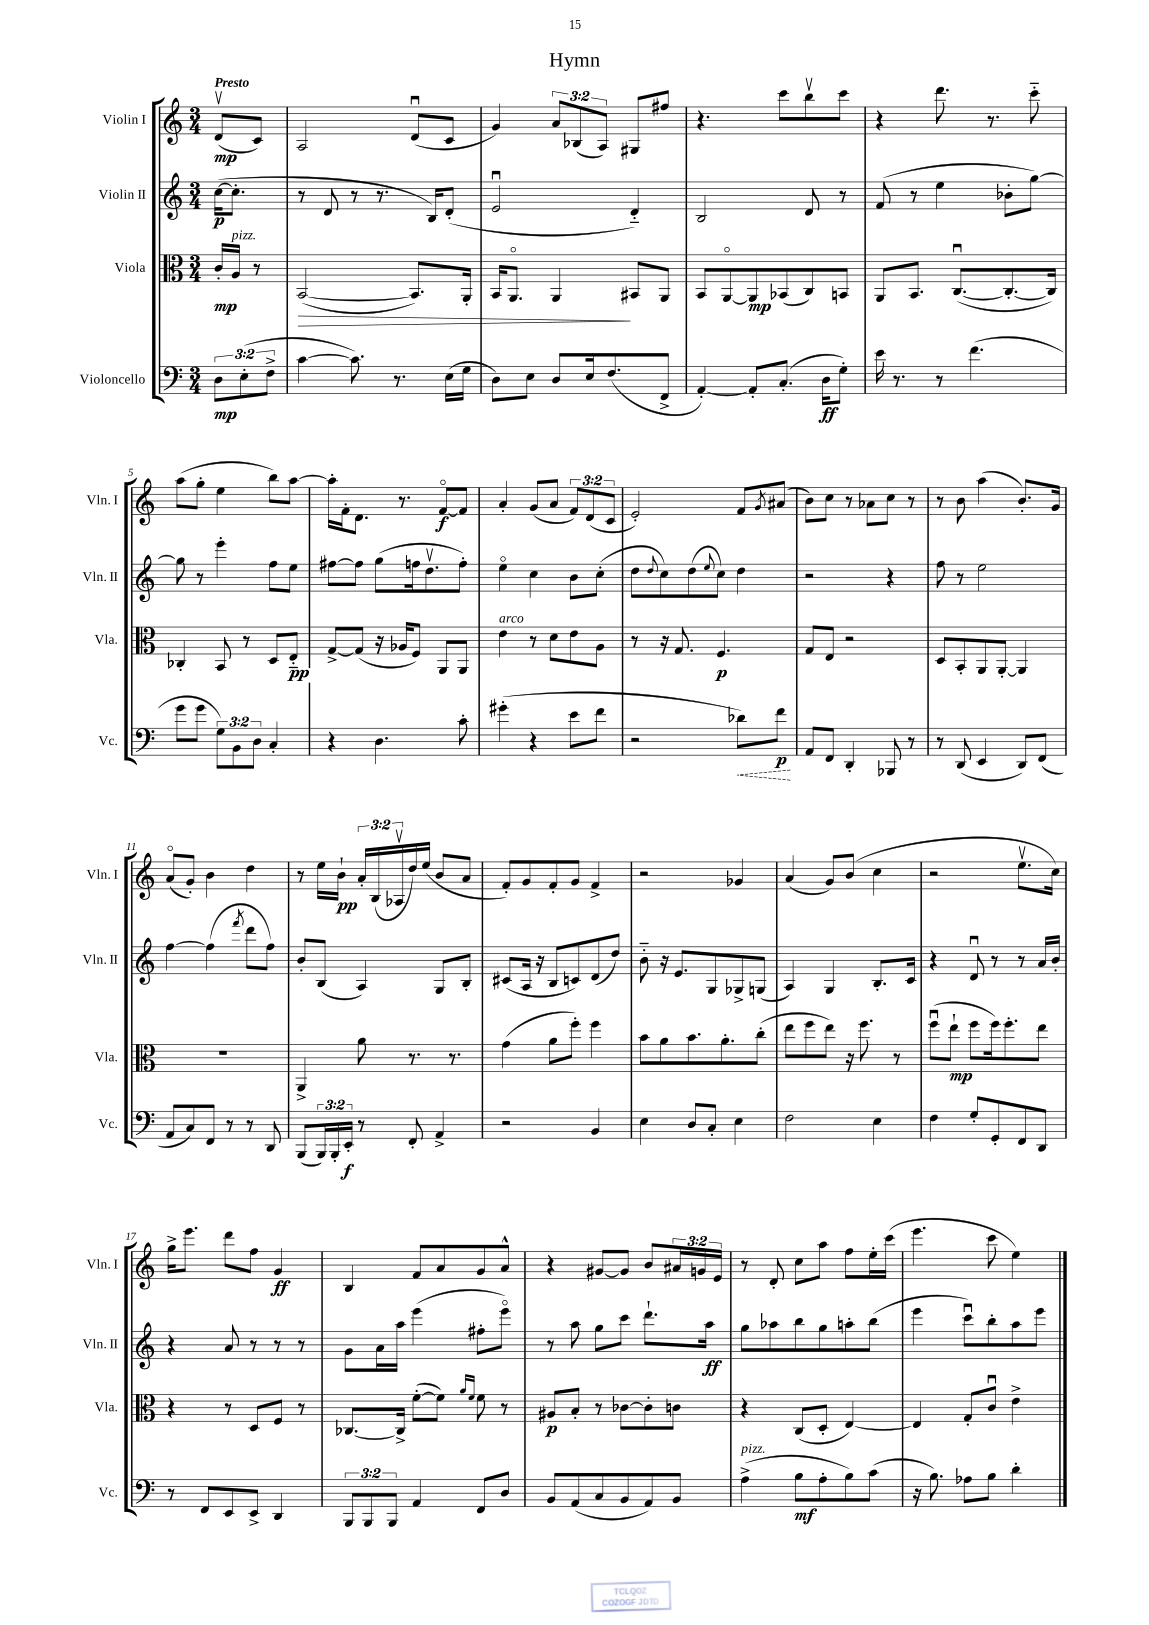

**kern	**dynam	**kern	**dynam	**kern	**dynam	**kern	**dynam
*part4	*part4	*part3	*part3	*part2	*part2	*part1	*part1
*staff4	*staff4	*staff3	*staff3	*staff2	*staff2	*staff1	*staff1
*I"Violoncello	*	*I"Viola	*	*I"Violin II	*	*I"Violin I	*
*I'Vc.	*	*I'Vla.	*	*I'Vln. II	*	*I'Vln. I	*
*clefF4	*	*clefC3	*	*clefG2	*	*clefG2	*
*k[]	*	*k[]	*	*k[]	*	*k[]	*
*M3/4	*	*M3/4	*	*M3/4	*	*M3/4	*
=	=	=	=	=	=	=	=
!	!	!	!	!	!	!LO:TX:a:B:t=Presto	!
12D\L	mp	16c'/LL	mp	([16cc\KL	p	(8dv/L	mp
!	!	!LO:TX:a:i:t=pizz.	!	!	!	!	!
.	.	16A/JJ	.	8.cc'\J]	.	.	.
(12E'\	.	.	.	.	.	.	.
.	.	8r	.	.	.	8c/J)	.
12F^\J	.	.	.	.	.	.	.
=1	=1	=1	=1	=1	=1	=1	=1
!	!	!	!LO:HP:b	!	!	!	!
[4c\	.	([2BB/	>	8r	.	2A/	.
.	.	.	.	8d/	.	.	.
8.c\])	.	.	.	8r	.	.	.
.	.	.	.	8.r	.	.	.
8.r	.	.	.	.	.	.	.
.	.	8.BB/L])	.	.	.	(8du/L	.
.	.	.	.	16B/KL)	.	.	.
(16E\LL	.	.	.	(8d'/J	.	8c/J	.
16G\JJ	.	16AA'/Jk	.	.	.	.	.
=2	=2	=2	=2	=2	=2	=2	=2
8D\L)	.	16BB/KL	.	2eu/	.	4g/)	.
.	.	8.AA/J	.	.	.	.	.
8E\J	.	.	.	.	.	.	.
8D/L	.	4AA/	.	.	.	12a/L	.
.	.	.	.	.	.	(12B-X/	.
16E/k	.	.	.	.	.	.	.
.	.	.	.	.	.	12A/J)	.
(8.F/	.	.	.	.	.	.	.
.	.	8BB#X/L	]	4d/)	.	8G#X/L	.
8FF^/J	.	8AA/J	.	.	.	8ff#X/J	.
=3	=3	=3	=3	=3	=3	=3	=3
[4AA'/)	.	8BB/L	.	2B/	.	4.r	.
.	.	[8AA/	.	.	.	.	.
8AA'/L]	.	8AA/]	mp	.	.	.	.
(8.C'/J	.	(8BB-X/	.	.	.	8ccc\L	.
.	.	8C/)	.	8d/	.	8bbv\	.
16D\KL	ff	.	.	.	.	.	.
8G'\J)	.	8BBn/J	.	8r	.	8ccc\J	.
=4	=4	=4	=4	=4	=4	=4	=4
16e\	.	8AA/L	.	(8f/	.	4r	.
8.r	.	.	.	.	.	.	.
.	.	8.BB/J	.	8r	.	.	.
8r	.	.	.	4ee\	.	8.ddd\	.
.	.	([8.Cu/L	.	.	.	.	.
(4.f\	.	.	.	.	.	.	.
.	.	.	.	.	.	8.r	.
.	.	8.C'/_	.	8b-X'\L	.	.	.
.	.	.	.	[8gg\J)	.	8ccc\	.
.	.	16C/Jk])	.	.	.	.	.
!!LO:LB:g=z
=5	=5	=5	=5	=5	=5	=5	=5
8g\L	.	4C-X'/	.	8gg\]	.	(8aa\L	.
8g\J	.	.	.	8r	.	8gg'\J	.
12G\L)	.	8BB/	.	4eee'\	.	4ee\	.
12BB\	.	.	.	.	.	.	.
.	.	8r	.	.	.	.	.
12D\J	.	.	.	.	.	.	.
4C'/	.	8D/L	.	8ff\L	.	8bb\L)	.
.	.	8E/J	pp	8ee\J	.	[8aa\J	.
=6	=6	=6	=6	=6	=6	=6	=6
4r	.	[8G^/L	.	[8ff#X\L	.	16aa'\LL]	.
.	.	.	.	.	.	16f'\J	.
.	.	(8G/J]	.	8ff#\J]	.	8.d\J	.
4.D\	.	16r	.	(8gg\L	.	.	.
.	.	16A-X/KL	.	.	.	8.r	.
.	.	8F/J)	.	16ffn\k	.	.	.
.	.	.	.	8.ddv\	.	.	.
.	.	8AA/L	.	.	.	[8f/L	f
8c'\	.	8AA/J	.	8ff'\J)	.	8f/J]	.
=7	=7	=7	=7	=7	=7	=7	=7
!	!	!LO:TX:a:i:t=arco	!	!	!	!	!
(4g#X'\	.	4e\	.	4ee\	.	4a'/	.
4r	.	8r	.	4cc\	.	(8g/L	.
.	.	8d\L	.	.	.	8a/J	.
8e\L	.	8e\	.	8b\L	.	12f/L)	.
.	.	.	.	.	.	(12d/	.
8f\J	.	8A\J	.	(8cc'\J	.	.	.
.	.	.	.	.	.	12c/J	.
=8	=8	=8	=8	=8	=8	=8	=8
2r	.	8r	.	8dd\L	.	2e'/)	.
.	.	.	.	8qqdd/	.	.	.
.	.	16r	.	8cc\)	.	.	.
.	.	8.G/	.	.	.	.	.
.	.	.	.	(8dd\	.	.	.
.	.	.	.	8qqee/	.	.	.
.	.	4.F/	p	8cc\J)	.	.	.
!	!LO:HP:b	!	!	!	!	!	!
8d-X\L)	<	.	.	4dd\	.	8f/L	.
.	.	.	.	.	.	8qg/	.
8f\J	p	.	.	.	.	(8a#X/J	.
.	[	.	.	.	.	.	.
=9	=9	=9	=9	=9	=9	=9	=9
8AA/L	.	8G/L	.	2r	.	8b\L)	.
8FF/J	.	8E/J	.	.	.	8cc\J	.
4DD'/	.	2r	.	.	.	8r	.
.	.	.	.	.	.	8a-X\L	.
8BBB-X/	.	.	.	4r	.	8cc\J	.
8r	.	.	.	.	.	8r	.
=10	=10	=10	=10	=10	=10	=10	=10
8r	.	8D/L	.	8ff\	.	8r	.
(8DD/	.	8BB'/	.	8r	.	8b\	.
4EE/	.	8AA/	.	2ee\	.	(4aa\	.
.	.	[8AA'/J	.	.	.	.	.
8DD/L)	.	4AA/]	.	.	.	8.b'/L)	.
(8FF/J	.	.	.	.	.	.	.
.	.	.	.	.	.	16g/Jk	.
!!LO:LB:g=z
=11	=11	=11	=11	=11	=11	=11	=11
8AA/L	.	2.r	.	[4ff\	.	(8a/L	.
8C/)	.	.	.	.	.	8g'/J)	.
8FF/J	.	.	.	(4ff\]	.	4b\	.
8r	.	.	.	.	.	.	.
.	.	.	.	8qfff/	.	.	.
8r	.	.	.	8ddd\L	.	4dd\	.
8DD/	.	.	.	8ff\J)	.	.	.
=12	=12	=12	=12	=12	=12	=12	=12
(8BBB/L	.	4AA^/	.	8b'/L	.	8r	.
24BBB/L)	.	.	.	(8B/J	.	16ee\LL	.
24BBB'/	.	.	.	.	.	.	.
.	.	.	.	.	.	16b`\JJ	pp
24EE'/JJ	f	.	.	.	.	.	.
8r	.	8a\	.	4A/)	.	24a'/LL	.
.	.	.	.	.	.	(24B/	.
.	.	.	.	.	.	24A-Xv/	.
8FF'/	.	8.r	.	.	.	16dd/)	.
.	.	.	.	.	.	(16ee/JJ	.
4AA^/	.	.	.	8G/L	.	8b/L	.
.	.	8.r	.	.	.	.	.
.	.	.	.	8B'/J	.	8a/J	.
=13	=13	=13	=13	=13	=13	=13	=13
2r	.	(4g\	.	(8c#X/L	.	8f'/L)	.
.	.	.	.	16A/Jk	.	8g/	.
.	.	.	.	16r	.	.	.
.	.	8a\L	.	8B/L	.	8f'/	.
.	.	8ff'\J)	.	8cn/)	.	8g/J	.
4BB/	.	4ff\	.	(8d/	.	4f^/	.
.	.	.	.	8dd/J)	.	.	.
=14	=14	=14	=14	=14	=14	=14	=14
4E\	.	8b\L	.	8b\	.	2r	.
.	.	8a\	.	16r	.	.	.
.	.	.	.	8.e/L	.	.	.
8D/L	.	8.b\	.	.	.	.	.
8C'/J	.	.	.	8G/	.	.	.
.	.	8.a'\	.	.	.	.	.
4E\	.	.	.	8G-X^/	.	4g-X/	.
.	.	(8cc'\J	.	(8Gn/J	.	.	.
=15	=15	=15	=15	=15	=15	=15	=15
2F\	.	8ee\L	.	4A/)	.	(4a/	.
.	.	8ff\	.	.	.	.	.
.	.	8ee\J)	.	4G/	.	8g/L)	.
.	.	16r	.	.	.	(8b/J	.
.	.	8.ff\	.	.	.	.	.
4E\	.	.	.	8.B'/L	.	4cc\	.
.	.	8r	.	.	.	.	.
.	.	.	.	16c/Jk	.	.	.
=16	=16	=16	=16	=16	=16	=16	=16
4F\	.	(8ffu\L	.	4r	.	2r	.
.	.	8ee`\J	mp	.	.	.	.
8G'/L	.	8ff\L	.	8du/	.	.	.
8GG'/	.	16ff\k)	.	8r	.	.	.
.	.	8.ff'\	.	.	.	.	.
8FF/	.	.	.	8r	.	8.eev\L	.
8DD/J	.	8ee\J	.	16a/LL	.	.	.
.	.	.	.	16b'/JJ	.	16cc\Jk)	.
!!LO:LB:g=z
=17	=17	=17	=17	=17	=17	=17	=17
8r	.	4r	.	4r	.	16gg^\KL	.
.	.	.	.	.	.	8.eee\J	.
8FF/L	.	.	.	.	.	.	.
8EE/	.	8r	.	8a/	.	8ddd\L	.
8EE^/J	.	8D/L	.	8r	.	8ff\J	.
4DD/	.	8F/J	.	8r	.	4g/	ff
.	.	8r	.	8r	.	.	.
=18	=18	=18	=18	=18	=18	=18	=18
12BBB/L	.	[8.C-X/L	.	8g\L	.	4B/	.
12BBB/	.	.	.	.	.	.	.
.	.	.	.	16a\L	.	.	.
12BBB/J	.	.	.	.	.	.	.
.	.	16C-^/Jk]	.	16aa\JJ	.	.	.
4AA/	.	([8f'\L	.	(4eee\	.	8f/L	.
.	.	8f\J])	.	.	.	8a/	.
.	.	16qqa/LL	.	.	.	.	.
.	.	16qqf/JJ	.	.	.	.	.
8FF/L	.	8f\	.	8ff#X'\L	.	8g/	.
8D/J	.	8r	.	8eee\J)	.	8a^^/J	.
=19	=19	=19	=19	=19	=19	=19	=19
8BB/L	.	8A#X/L	p	8r	.	4r	.
(8AA/	.	8B'/J	.	8aa\	.	.	.
8C/	.	8r	.	8gg\L	.	[8g#X/L	.
8BB/	.	[8c-X\L	.	8ccc\J	.	8g#/J]	.
8AA/)	.	8c-'\]	.	8.ddd`\L	.	8b/L	.
8BB/J	.	8cn\J	.	.	.	24a#X/L	.
.	.	.	.	.	.	24gn/	.
.	.	.	.	16aa\Jk	ff	.	.
.	.	.	.	.	.	24e/JJ	.
=20	=20	=20	=20	=20	=20	=20	=20
!LO:TX:a:i:t=pizz.	!	!	!	!	!	!	!
(4A^\	.	4r	.	8gg\L	.	8r	.
.	.	.	.	8aa-X\	.	8d'/	.
8B\L	mf	(8C/L	.	8bb\	.	8cc\L	.
8A'\	.	8D'/J	.	8gg\	.	8aa\J	.
8B\)	.	[4E/)	.	8aan'\	.	8ff\L	.
(8c\J	.	.	.	(8bb\J	.	16ee'\L	.
.	.	.	.	.	.	(16ccc\JJ	.
=21	=21	=21	=21	=21	=21	=21	=21
16r	.	4E/]	.	4eee\	.	4.eee\	.
8.B\)	.	.	.	.	.	.	.
8A-X\L	.	8G'/L	.	8cccu\L)	.	.	.
8B\J	.	8cu/J	.	8bb'\	.	8ccc\	.
4d'\	.	4e^\	.	8aa\	.	4ee\)	.
.	.	.	.	8eee\J	.	.	.
==	==	==	==	==	==	==	==
*-	*-	*-	*-	*-	*-	*-	*-
